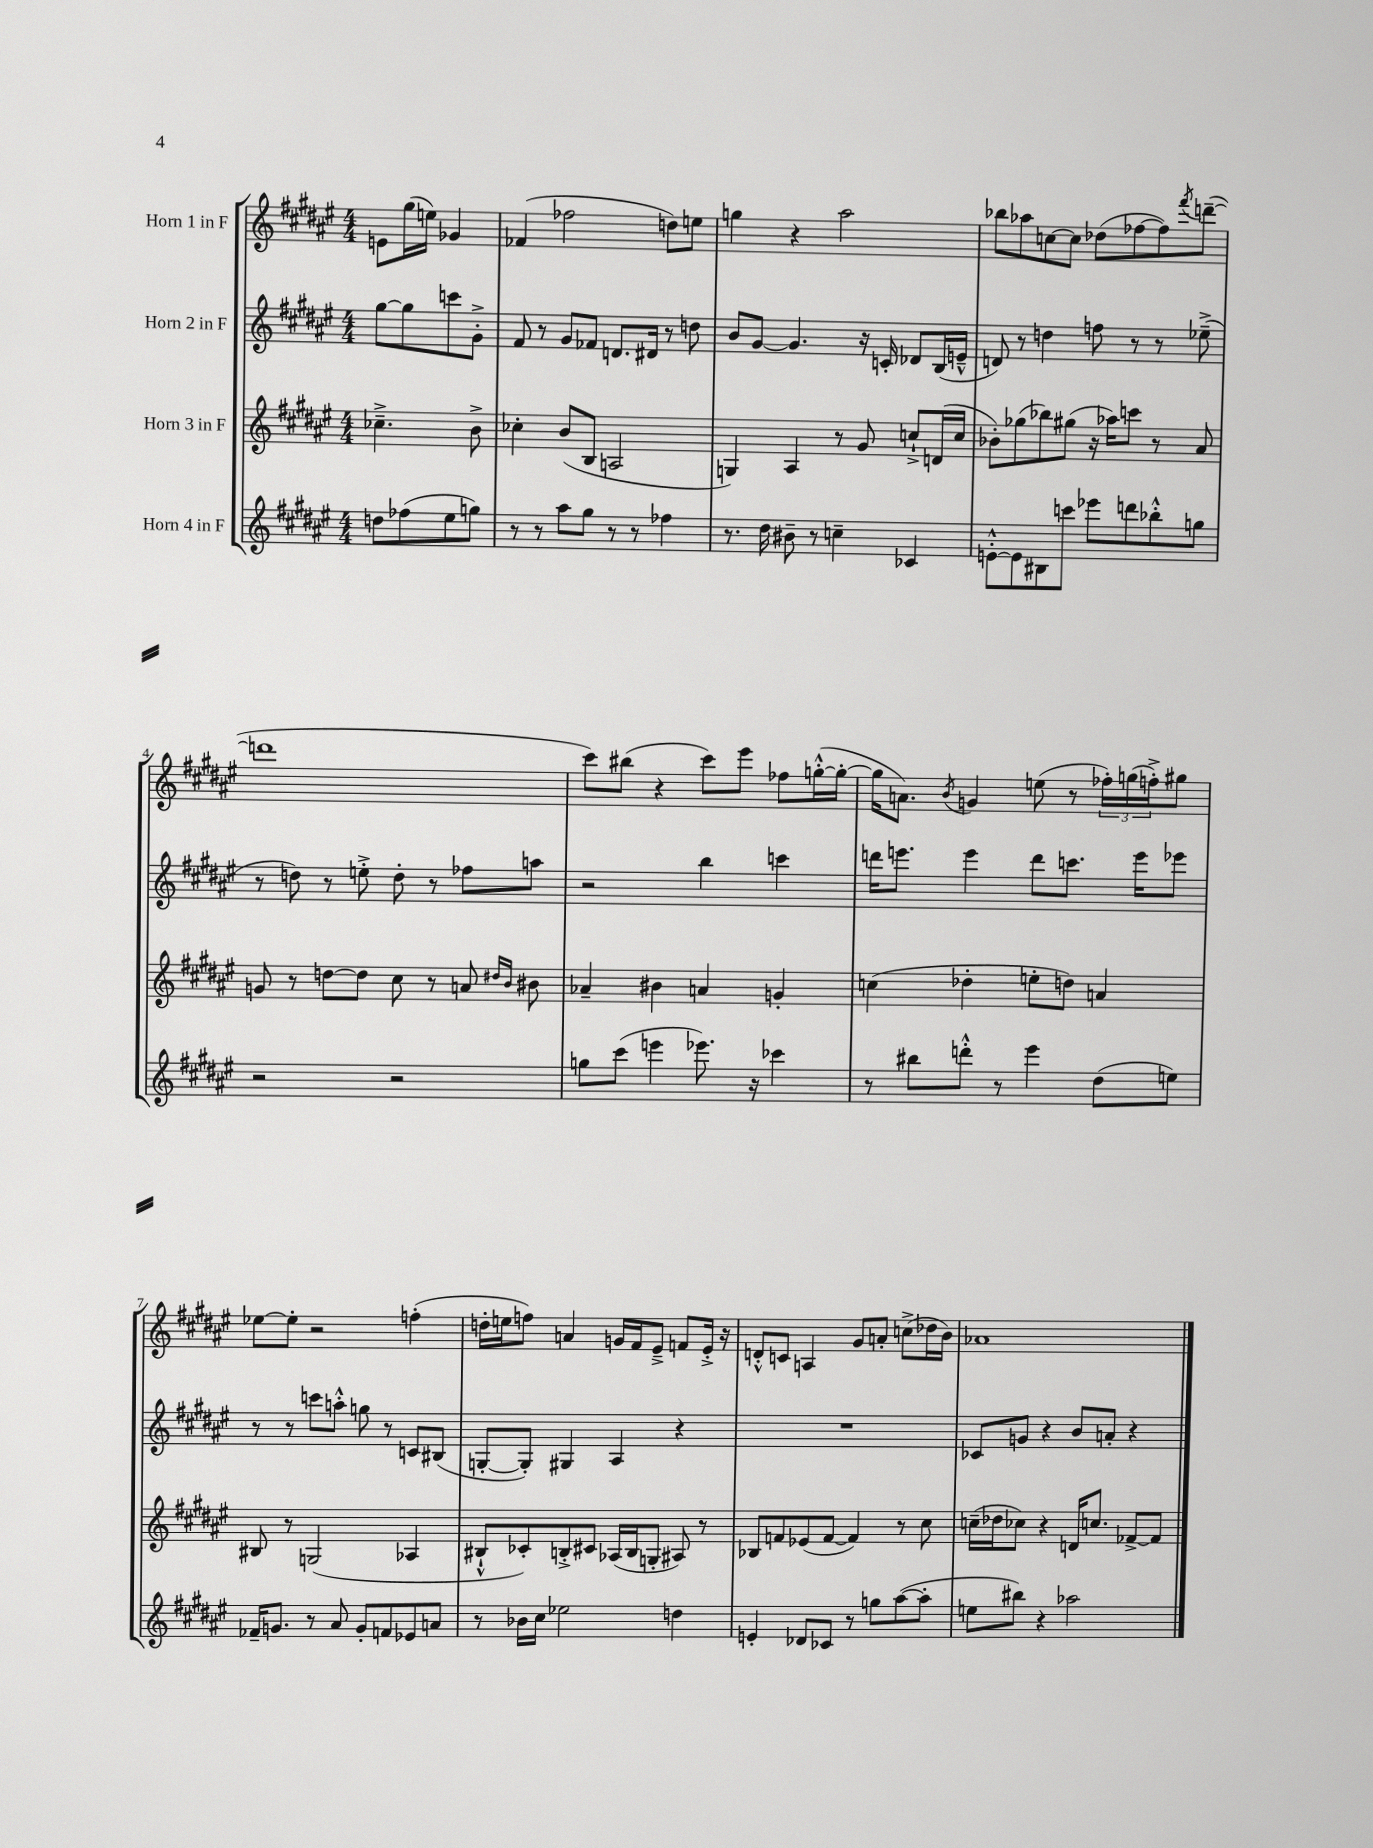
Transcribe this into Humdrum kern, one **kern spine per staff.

**kern	**kern	**kern	**kern
*part4	*part3	*part2	*part1
*staff4	*staff3	*staff2	*staff1
*I"Horn 4 in F	*I"Horn 3 in F	*I"Horn 2 in F	*I"Horn 1 in F
*clefG2	*clefG2	*clefG2	*clefG2
*k[f#c#g#d#a#e#]	*k[f#c#g#d#a#e#]	*k[f#c#g#d#a#e#]	*k[f#c#g#d#a#e#]
*M4/4	*M4/4	*M4/4	*M4/4
=	=	=	=
8ddn\L	4.cc-X~^\	[8gg#\L	8en\L
(8ff-X\	.	8gg#\]	(16gg#\L
.	.	.	16een\JJ)
8ee#\	.	8cccn\	4g-X/
8ggn\J)	8b^\	8g#'^\J	.
=1	=1	=1	=1
8r	4cc-X'\	8f#/	(4f-X/
8r	.	8r	.
8aa#\L	(8b/L	8g#/L	2ff-X\
8gg#\J	8B/J	8f-X/J	.
8r	2An/	8.dn/L	.
8r	.	.	.
.	.	16d#X/Jk	.
4ff-X\	.	8r	8ddn\L)
.	.	8ddn\	8een\J
=2	=2	=2	=2
8.r	4Gn/)	8b/L	4ggn\
.	.	[8g#/J	.
16dd#\	.	.	.
8b#X~\	4A#/	4.g#/]	4r
8r	.	.	.
4ccn~\	8r	.	2aa#\
.	8g#/	16r	.
.	.	16cn'/	.
4c-X/	8ccn`^/L	8d-X/L	.
.	(16dn/L	(16B/L	.
.	16cc/JJ	16en~^^/JJ	.
=3	=3	=3	=3
[8en'^^\L	8b-X'\L)	8dn/)	8bb-X\L
8e\]	(8gg-X\	8r	8aa-X\
8B#X\	8bb-X\)	4ddn\	[8ccn\
8cccn\J	(8gg#X\J	.	8cc\J]
8eee-X\L	16r	8ffn\	(8dd-X\L
.	16aa-X\KL)	.	.
8dddn\	8cccn\J	8r	[8ff-X\
8bb-X'^^\	8r	8r	8ff-\])
.	.	.	8qfff#/
8ggn\J	8a#/	(8ee-X~^\	([8dddn~\J
!!LO:LB:g=z
=4	=4	=4	=4
2r	8gn/	8r	1dddn]
.	8r	8ddn\)	.
.	[8ddn\L	8r	.
.	8dd\J]	8een'^\	.
2r	8cc#\	8dd'\	.
.	8r	8r	.
.	8an/	8ff-X\L	.
.	16qqdd#X/LL	.	.
.	16qqb/JJ	.	.
.	8b#X\	8aan\J	.
=5	=5	=5	=5
8ggn\L	4a-X~/	2r	8ccc#\L)
(8ccc#\J	.	.	(8bb#X\J
4eeen\	4b#X\	.	4r
8.eee-X\)	4an/	4bb\	8ccc#\L)
.	.	.	8eee#\J
16r	.	.	.
4ccc-X\	4gn'/	4cccn\	8ff-X\L
.	.	.	([16ggn'^^\L
.	.	.	16gg'\JJ_
=6	=6	=6	=6
8r	(4ccn\	16dddn\KL	16gg\KL]
.	.	8.eeen\J	8.an\J)
8bb#X\L	.	.	.
.	.	.	8qb/
8dddn'^^\J	4dd-X'\	4eee\	4gn/
8r	.	.	.
4eee#\	8een'\L	8ddd\L	(8een\
.	8ddn\J)	8.cccn\J	8r
(8dd#\L	4an/	.	24ff-X'\LL)
.	.	.	(24ggn\
.	.	16eee\KL	.
.	.	.	24ffn'^\J)
8een\J)	.	8eee-X\J	8gg#X\J
!!LO:LB:g=z
=7	=7	=7	=7
16f-X~/KL	8B#X/	8r	[8ee-X\L
8.gn/J	.	.	.
.	8r	8r	8ee-'\J]
8r	(2Gn/	8cccn\L	2r
8a#/	.	8aan'^^\J	.
8g'/L	.	8ggn\	.
8fn/	.	8r	.
8e-X/	4A-X/	8cn/L	(4ffn'\
8an/J	.	(8B#X/J	.
=8	=8	=8	=8
8r	8B#X`^^/L	[8Gn'/L	16ddn'\LL
.	.	.	16een\J
16b-X\LL	8c-X'/)	8G'/J])	8ffn\J)
16cc#\JJ	.	.	.
2ee-X\	8Bn'^/	4G#X/	4an/
.	8c#X/J	.	.
.	(16A-X/LL	4A#/	16gn/LL
.	16B/J	.	16f#/J
.	8Gn'/J	.	8e#~^/J
4ddn\	8A#X/)	4r	8fn/L
.	8r	.	16e#'^/Jk
.	.	.	16r
=9	=9	=9	=9
4en'/	8B-X/L	1r	8dn'^^/L
.	8fn/	.	8cn/J
8d-X/L	(8e-X/	.	4An/
8c-X/J	[8f/J	.	.
8r	4f/])	.	8g#/L
8ggn\L	.	.	8an'/J
([8aa#\	8r	.	(8ccn^\L
8aa#'\J]	8cc#\	.	16dd-X\L
.	.	.	16b\JJ)
=10	=10	=10	=10
8een\L	(16ccn~\LL	8c-X/L	1a-X
.	16dd-X\J	.	.
8bb#X\J)	8cc-X\J)	8gn/J	.
4r	4r	4r	.
2aa-X\	16dn/KL	8b/L	.
.	8.ccn/J	.	.
.	.	8an'/J	.
.	[8f-X^/L	4r	.
.	8f-/J]	.	.
==	==	==	==
*-	*-	*-	*-
